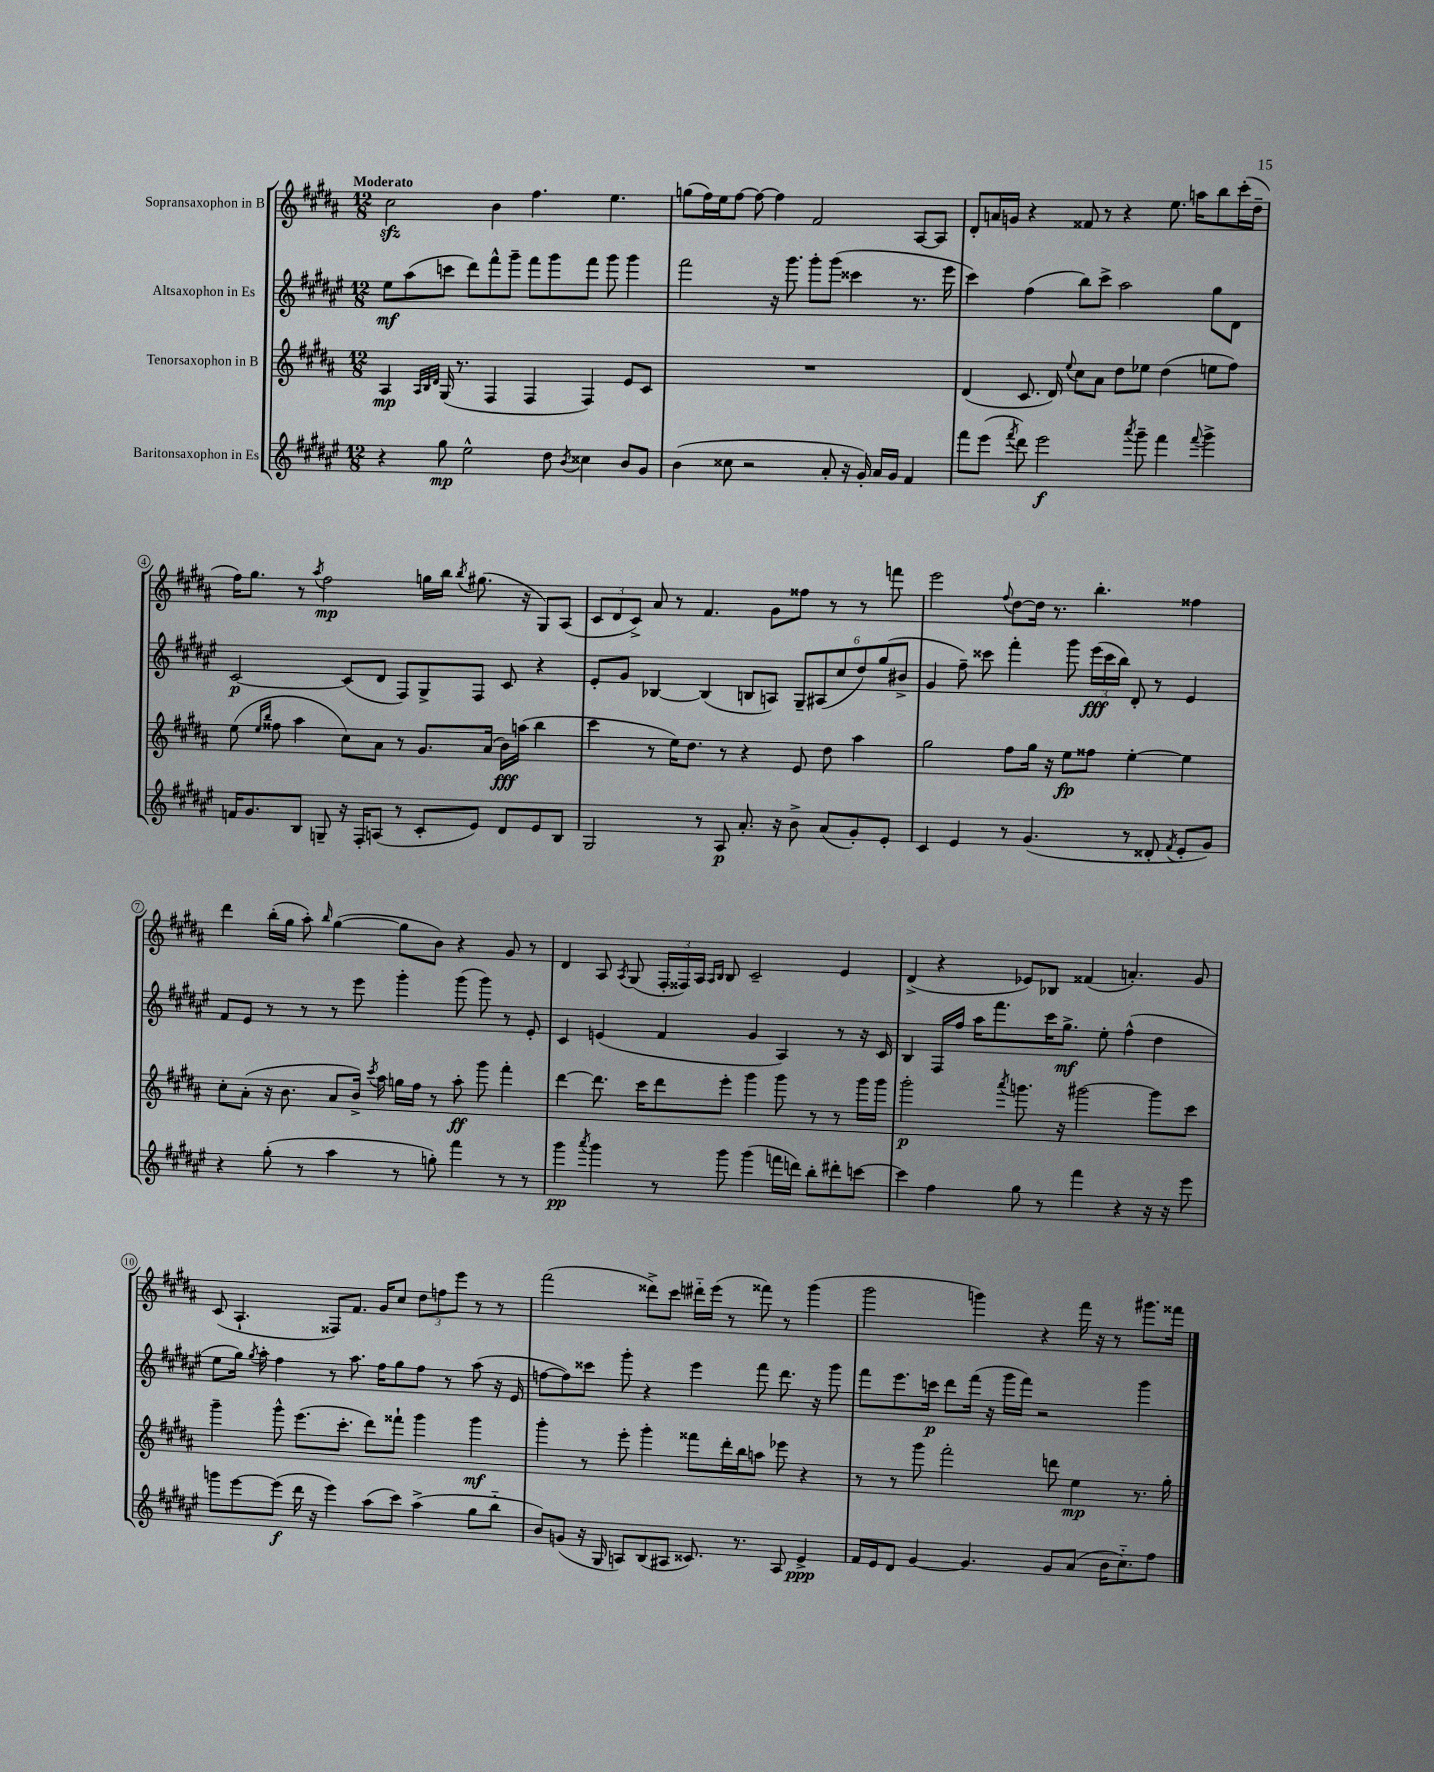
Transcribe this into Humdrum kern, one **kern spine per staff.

**kern	**kern	**kern	**kern
*staff4	*staff3	*staff2	*staff1
*clefG2	*clefG2	*clefG2	*clefG2
*k[f#c#g#d#a#e#]	*k[f#c#g#d#a#]	*k[f#c#g#d#a#e#]	*k[f#c#g#d#a#]
*M12/8	*M12/8	*M12/8	*M12/8
4r	4A#/	8ee#\L	2cc#\
.	.	(8aa#\	.
.	32qqA#/LLL	.	.
.	32qqB/	.	.
.	32qqd#/JJJ	.	.
8gg#\	(16G#/	8ccc\J	.
.	8.r	.	.
2ee#^^\	.	8ddd#\L)	.
.	4F#/	8fff#^^\	4b\
.	.	8ggg#~\J	.
.	4F#/	8fff#\L	4.ff#\
8dd#\	.	8ggg#\	.
8qb/	.	.	.
4cc##\	4F#/)	8fff#\J	.
.	.	8ggg#\	4.ee\
8b/L	8e/L	4ggg#\	.
8g#/J	8c#/J	.	.
=	=	=	=
(4b\	1.r	2fff#\	(8gg\L
.	.	.	16ff#\L)
.	.	.	16ee\J
8cc##\	.	.	[8ff#\J
2r	.	.	8ff#\_
.	.	16r	4ff#\]
.	.	8.ggg#\	.
.	.	8ggg#'\L	2f#/
8a#'/	.	(8ggg#\J	.
16r	.	4ccc##\	.
16g#'/)	.	.	.
16a#/LL	.	.	.
16g#/JJ	.	.	.
4f#/	.	8.r	[8A#/L
.	.	.	8A#/]J
.	.	16eee#\	.
=	=	=	=
8fff#\L	(4d#/	4ccc#\)	8d#'/L
(8eee#\J	.	.	16a/L
.	.	.	16g/JJ
8qfff#/	.	.	.
8ddd#\)	8.c#/	(4ff#\	4r
2eee#\	.	.	.
.	16d#/)	.	.
.	8qqee/	.	.
.	8cc#\L	8bb\L)	8f##/
.	8a#\J	8ccc#^\J	8r
.	8dd#\L	2aa#\	4r
8qaaa#/	.	.	.
8ggg#~\	8ee-\J	.	.
4fff#\	(4dd#\	.	8.ee\
.	.	.	16aa\LK
8qqfff#/	.	.	.
4ggg#^\	8ee\L	8gg#\L	8bb\
.	8ff#\J)	8d#\J	(16ccc#'\L
.	.	.	16dd#~\JJ
=	=	=	=
16f/LK	(8ee\	[2c#/	16ff#\LK)
8.g#/	.	.	8.gg#\J
.	16qqee/LL	.	.
.	16qqbb/JJ	.	.
.	8ff##\	.	.
8B/J	4aa#\	.	8r
.	.	.	8qaa#/
8G~/	.	.	2ff#\
16r	8cc#\L)	(8c#/]L	.
16F#'/LK	.	.	.
(8A/J	8a#\J	8d#/J	.
8r	8r	8F#/L)	.
8c#'/L	8.g#/L	8G#^/	16gg\LL
.	.	.	16bb\JJ
.	.	.	8qbb/
8e#/J)	.	8F#/J	(8.gg#\
.	(16a#/Jk	.	.
8d#/L	16b\LL)	8c#/	.
.	(16aa\JJ	.	16r
8e#/	4bb\	4r	8G#/L)
8B/J	.	.	(8A#/J
=	=	=	=
2G#/	4ccc#\	8e#'/L	12c#/L
.	.	.	12d#/
.	.	8g#/J	.
.	.	.	12c#^/J)
.	8r	[4B-/	8a#/
.	16ee\LK)	.	8r
.	8.dd#\J	.	.
8r	.	(4B-/]	4.f#/
8A#/	8r	.	.
8.a#'/	4r	8B/L	.
.	.	8A/J)	8g#\L
16r	.	.	.
8b^\	8e/	12G#~/L	8ff##\J
.	.	(12A#/	.
(8a#/L	8dd#\	.	8r
.	.	12cc#/	.
8g#'/)	4aa#\	12dd#/)	8r
.	.	(12gg#/	.
8e#'/J	.	.	8fff\
.	.	12b#^/J	.
=	=	=	=
4c#/	2gg#\	4g#/	2eee\
4e#/	.	8ff#~\)	.
.	.	8ccc##\	.
.	.	.	8qqff#/
8r	8ff#\L	4fff#'\	[8dd#\L
(4.g#/	16gg#\Jk	.	16dd#\]Jk
.	16r	.	8.r
.	8ee\L	8ggg#\	.
.	8ff##\J	(24eee#\LL	4.bb'\
.	.	24ccc##\	.
.	.	24bb\JJ)	.
8r	[4ee'\	8d#'/	.
8d##'/	.	8r	.
8qf#/	.	.	.
8e#'/L	4ee\]	4e#/	4ff##\
8g#/J)	.	.	.
=	=	=	=
4r	8cc#'\L	8f#/L	4ddd#\
.	(8a#'\J	8e#/J	.
(8gg#'\	16r	8r	(16bb'\LL
.	8.b\	.	16gg#\JJ
8r	.	8r	8aa#'\)
.	.	.	16qqbb/
4aa#\	8a#/L	8r	([4gg#\
.	16b^/Jk)	8eee#\	.
.	8qccc#/	.	.
.	16aa#\	.	.
8r	16gg\LL	4ggg#'\	8gg#\]L
.	16ff#\JJ	.	.
8gg'\)	8r	.	8b\J)
4fff#\	8aa#'\	(8ggg#\	4r
.	8ggg#\	8ggg#\)	.
8r	4fff#'\	8r	8g#/
8r	.	8e#'/	8r
=	=	=	=
4ggg#\	[4ddd#\	4c#/	4d#/
8qaaa#/	.	.	.
4ggg#\	8.ddd#\]	(4e/	8A#/
.	.	.	8qA#/
.	.	.	(8G#/
.	16ccc#\LK	.	.
8r	8ddd#\	4f#/	24F#'/LL
.	.	.	24F##/)
.	.	.	24A#/JJ
.	.	.	16qqA#/LL
.	.	.	16qqB/JJ
8ggg#\	8eee'\J	.	8B/
(4ggg#\	4ggg#\	4g#/	2c#~/
16fff\LL	8ggg#\	4A#/)	.
16ddd\JJ)	.	.	.
8bb'\L	8r	.	.
8ddd#'\	8r	8r	4e/
[8ccc\J	16ggg#\LL	16r	.
.	16ggg#\JJ	16c#/	.
=	=	=	=
4ccc\]	2ggg#'\	4B/	(4d#^/
4ff#\	.	16F#/LL	4r
.	.	16ff#/JJ	.
.	.	16aa#\LK	.
.	.	8.fff#\	.
.	8qaaa#/	.	.
8gg#\	8.ggg\	.	8e-/L)
8r	.	16ccc#\K	8B-/J
.	16r	8.gg#^\J	.
4fff#\	[2ggg#\	.	(4f##/
.	.	8ee#'\	.
4r	.	(4ff#^^\	4.a'/)
16r	8ggg#\]L	4dd#\	.
16r	.	.	.
8eee#\	8ccc#\J	.	8g#/
=	=	=	=
8ggg\L	4ggg#~\	8ee#\L	(8c#/
[8eee#\	.	16gg#\Jk)	4.A#`/
.	.	8qgg#/	.
.	.	16aa#'\	.
(8eee#\]J	8ggg#^^\	4ff#\	.
16ddd#\	(8.eee\L	.	.
16r	.	.	.
4eee#\)	.	8r	8F##/L)
.	8.ccc#'\J	.	.
.	.	8.aa#\	8.f#/J
(8aa#\L	8ddd#\L)	.	.
.	.	16ff#\LK	16g#/LK
8ccc#\J)	8fff##`\J	8gg#\	8cc#/J
(4aa#^\	4ggg#\	8ff#\J	12dd#\L
.	.	.	12ff\
.	.	8r	.
.	.	.	12eee\J
8gg#\L	4ggg#\	(8aa#\	8r
8bb'~\J	.	16r	8r
.	.	16e#/	.
=	=	=	=
8b/L)	4ggg#'\	[8ff\L	(2fff#\
(8g/J	.	8ff\])	.
16r	8r	8ccc##\J	.
16G#/	.	.	.
8A/L)	8eee'\	8ggg#'\	.
(8B/	4ggg#'\	4r	8ddd##^\L)
8A#/J	.	.	8ccc#\J
8.c##/)	8fff##\L	4eee#\	16ddd#'~\LL
.	.	.	(16eee\JJ
.	16ddd#'\L	.	8r
8.r	16bb\J	.	.
.	8aa\J	8fff#\	8fff##\)
8A#/	8eee-\	8.ddd#\	8r
4e#^/	4r	.	(4ggg#\
.	.	16r	.
.	.	8ggg#\	.
=	=	=	=
16f#/LL	8r	8fff#\L	2ggg#\
16e#/J	.	.	.
8d#/J	8r	8.eee#\	.
[4g#/	8ggg#\	.	.
.	.	16ccc\Jk	.
.	2fff#'\	8ddd#\L	.
4.g#/]	.	(16fff#\Jk	4ggg\)
.	.	16r	.
.	.	16ggg#\LL	.
.	.	16fff#\JJ)	.
.	.	2r	4r
8g#/L	8ddd\	.	.
(8a#/J	4ee\	.	16fff#\
.	.	.	16r
16b\LK	.	.	8r
8.cc#'~\)	.	.	.
.	8.r	4ggg#\	8.ggg#\L
8ff#\J	.	.	.
.	16gg#'\	.	16fff##\Jk
==	==	==	==
*-	*-	*-	*-
